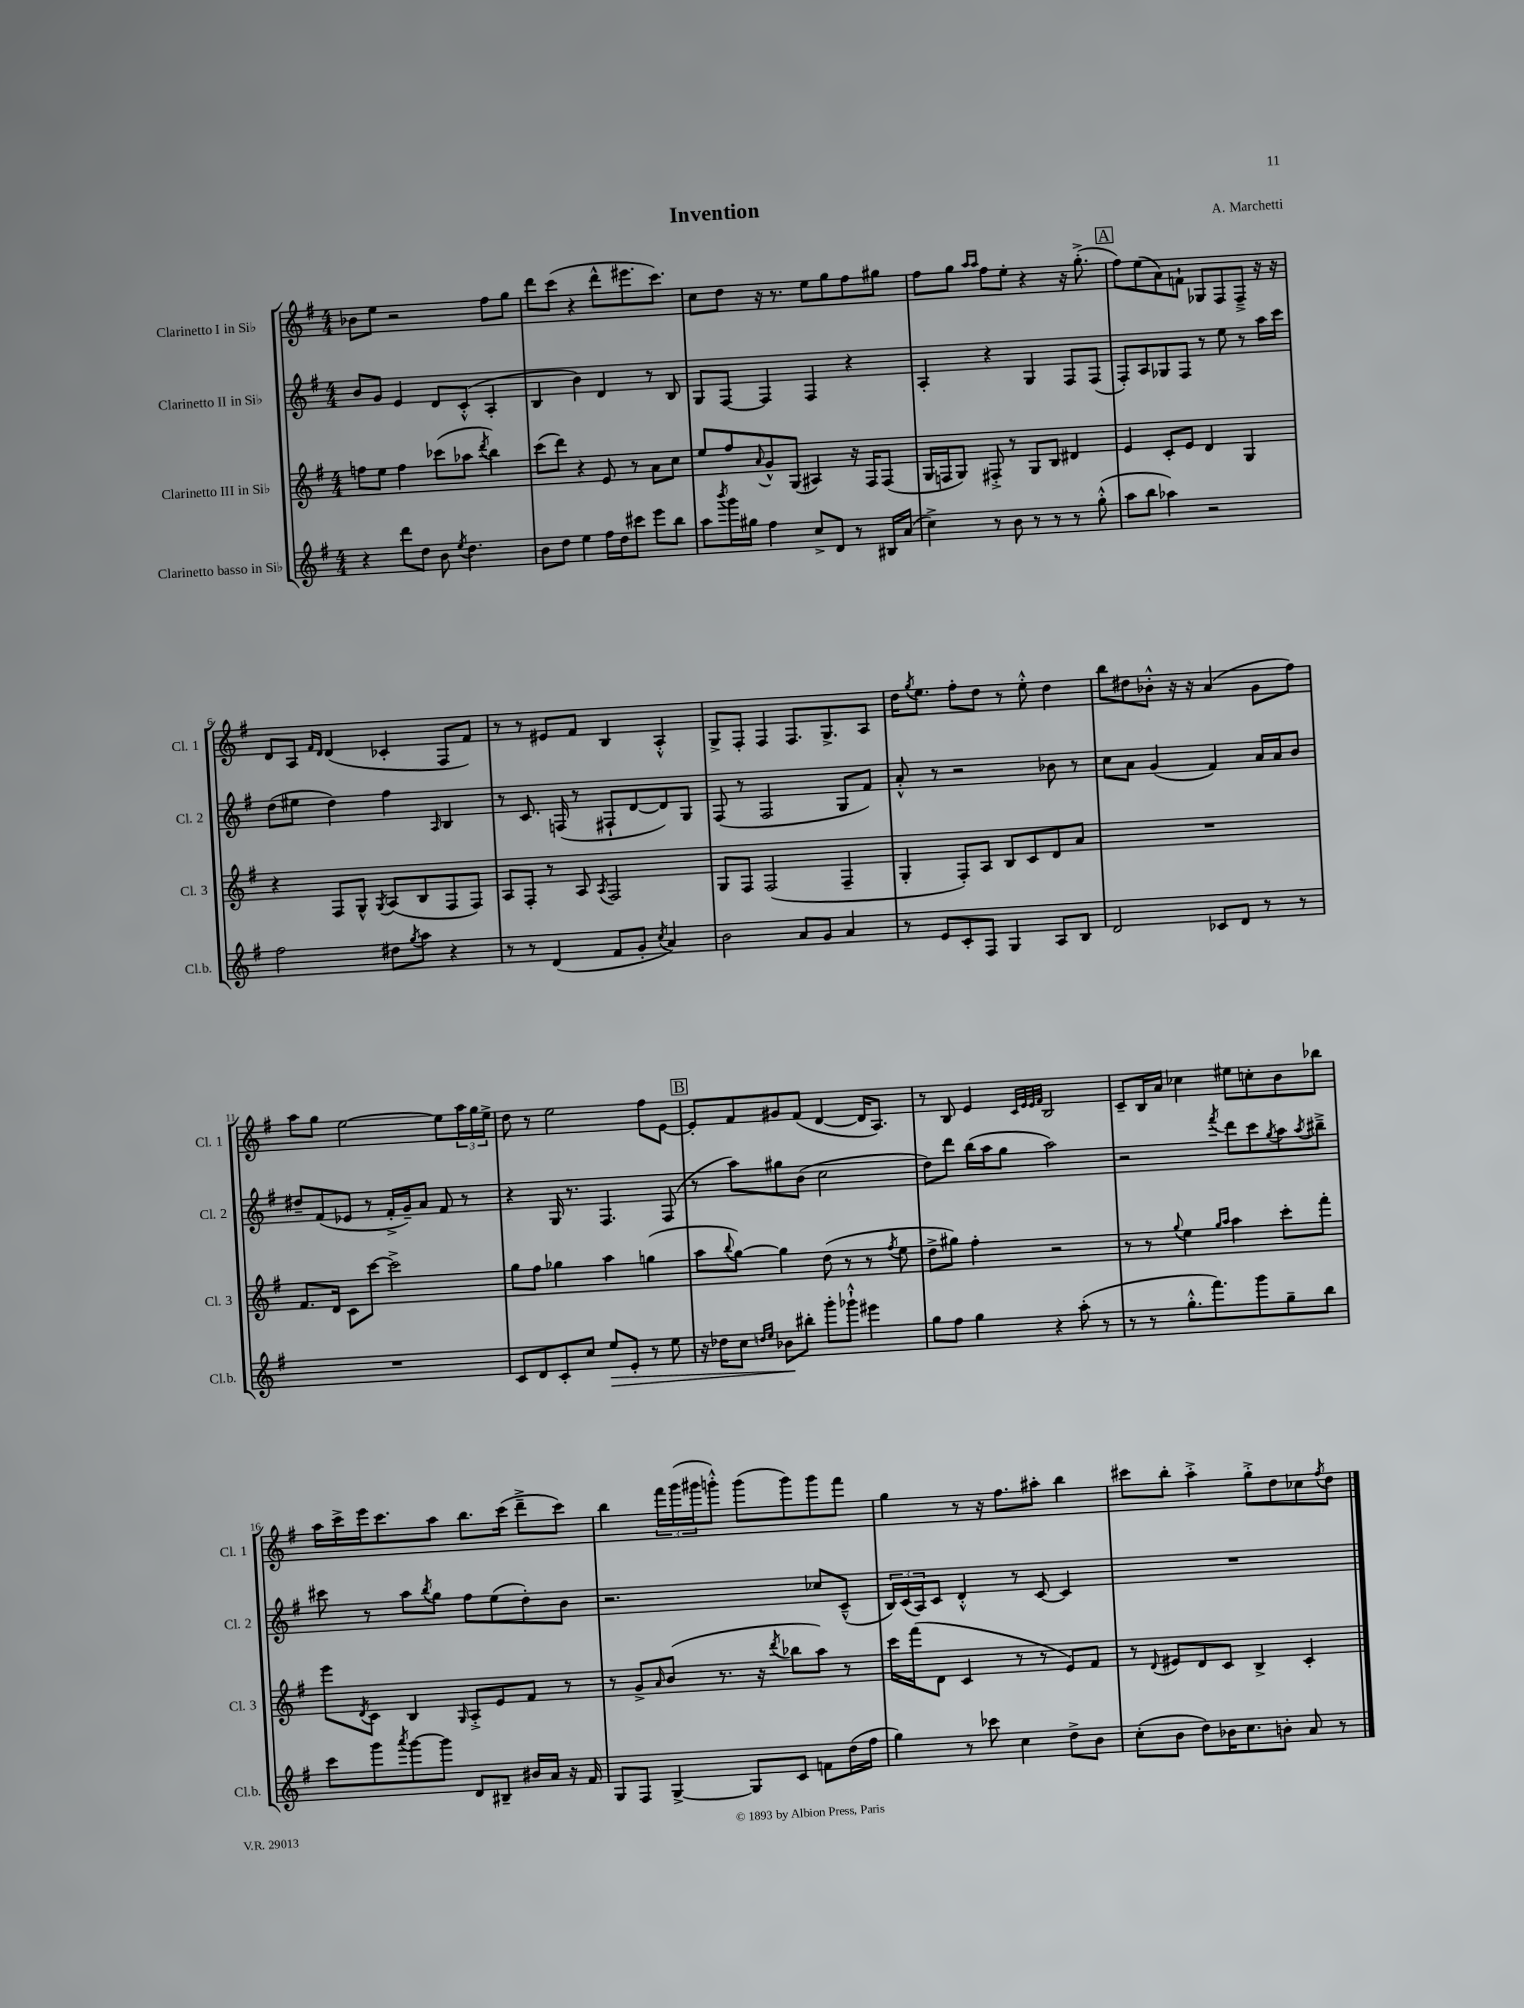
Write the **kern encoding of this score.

**kern	**kern	**kern	**kern
*staff4	*staff3	*staff2	*staff1
*clefG2	*clefG2	*clefG2	*clefG2
*k[f#]	*k[f#]	*k[f#]	*k[f#]
*M4/4	*M4/4	*M4/4	*M4/4
4r	8ff\L	8b/L	8b-\L
.	8ee\J	8g/J	8ee\J
8ddd\L	4ff\	4e/	2r
8dd\J	.	.	.
8b\	(8ccc-\L	8d/L	.
8qee/	.	.	.
4.dd\	8aa-\J	(8c'^^/J	.
.	8qddd/	.	.
.	4bb\)	4A'/	8ff#\L
.	.	.	8gg\J
=	=	=	=
8b\L	(8ccc\L	4B/	8ddd\L
8dd\J	8ddd\J)	.	(8ccc\J
4ee\	4r	4b\)	4r
16ff#\LL	8e/	4d/	8ddd^^\L
16dd\J	.	.	.
8ccc#\J	8r	.	8.eee#\
8eee\L	8a\L	8r	.
.	.	.	8.ccc\J)
8bb\J	8cc\J	8B/	.
=	=	=	=
8aa\L	8ee/L	8G/L	8cc\L
8qbbb/	.	.	.
16ggg\L	8ff#/	[8F#/J	8dd\J
16gg#\JJ	.	.	.
.	8qqa/	.	.
4ff#\	8g^^/	4F#/]	16r
.	.	.	8.r
.	(8G/J	.	.
8cc^/L	4A#/)	4F#/	8ee\L
8d/J	.	.	8gg\
8r	16r	4r	8ff#\
.	16F#/LK	.	.
16B#/LL	(8F#/J	.	8gg#\J
(16a/JJ	.	.	.
=	=	=	=
4cc^\)	16G/LL	4A'/	8ff#\L
.	16F/J	.	.
.	8G/J)	.	8gg\J
.	.	.	16qqaa/LL
.	.	.	16qqaa/JJ
8r	8F#'^/	4r	8ff#\L
8b\	8r	.	8ee'\J
8r	8G/L	4G/	4r
8r	8B/J	.	.
8r	4d#/	8F#/L	16r
.	.	.	(8.gg'^\
(8gg'^^\	.	(8F#/J	.
=	=	=	=
8aa\L	4e/	8F#'/L)	8ff#\L)
8bb\J	.	8A/	(8ee\
4aa-\)	8c'/L	8G-/	8a\)
.	8e/J	8F#/J	8f`\J
2r	4d/	8r	8G-/L
.	.	8ee\	8F#/
.	4G/	8r	8F#~^/J
.	.	16aa\LL	16r
.	.	16ccc\JJ	16r
=	=	=	=
2ff#\	4r	(8dd\L	8d/L
.	.	8ee#\J	8A/J
.	.	.	16qqf#/LL
.	.	.	16qqd/JJ
.	8F#/L	4dd\)	(4d/
.	8G^^/J	.	.
.	8qG/	.	.
8dd#\L	(8A/L	4ff#\	4c-'/
8qgg/	.	.	.
8aa\J	8B/	.	.
.	.	16qqA/	.
4r	8F#/	4B/	8F#/L
.	8F#/J)	.	8f#/J)
=	=	=	=
8r	8A/L	8r	8r
8r	8F#'/J	8.c/	8r
(4d/	8r	.	8e#/L
.	.	(16F/	.
.	8A/	8r	8f#/J
.	8qA/	.	.
8f#/L	2F#/	8F#`/L	4B/
8g'/J	.	[8d/	.
8qcc/	.	.	.
4a/)	.	8d/])	4A'^^/
.	.	8G/J	.
=	=	=	=
2b\	8G/L	(8F#/	8G^/L
.	8F#/J	8r	8F#'/J
.	(2F#/	2F#/	4F#/
8a/L	.	.	8.F#/L
8g/J	.	.	.
.	.	.	8.G^/
4a/	4F#~/	8G/L	.
.	.	8f#/J)	8A/J
=	=	=	=
8r	4G'/	8a'^^/	16dd\LK
.	.	.	8qgg/
.	.	.	8.ee\J
8e/L	.	8r	.
8c'/	8F#'/L)	2r	8ff#'\L
8F#/J	8A/J	.	8dd\J
4G/	8B/L	.	8r
.	8c/	.	8ee'^^\
8A/L	8d/	8b-\	4dd\
8B/J	8a/J	8r	.
=	=	=	=
2d/	1r	8cc\L	8bb\L
.	.	8a\J	8dd#\
.	.	(4g/	8b-'^^\J
.	.	.	16r
.	.	.	16r
8c-/L	.	4f#/)	(4a/
8d/J	.	.	.
8r	.	16a/LL	8g\L
.	.	16a/J	.
8r	.	8b/J	8ff#\J)
=	=	=	=
1r	8.f#/L	8dd#~/L	8aa\L
.	.	(8f#/	8gg\J
.	16d/Jk	.	.
.	8c\L	8e-/J	[2ee\
.	[8ccc\J	8r	.
.	2ccc^\]	16f#'^/LL	.
.	.	16g~/J)	.
.	.	8a/J	.
.	.	8f#/	8ee\]L
.	.	8r	24aa\L
.	.	.	24gg\
.	.	.	24ee^\JJ
=	=	=	=
8c/L	8gg\L	4r	8dd\
8d/	8ff#\J	.	8r
8c'/	4gg-\	16G/	2ee\
.	.	8.r	.
8cc/J	.	.	.
8ee/L	4aa\	4.F#/	.
8e'/J	.	.	.
8r	(4gg\	.	8ff#\L
8ee\	.	(8F#/	[8e\J
=	=	=	=
16r	8aa\L	8r	8e'/]L
16dd-\LK	.	.	.
.	8qqbb/	.	.
8cc\J	[8gg\J)	8aa\L)	8f#/
16qqdd/LL	.	.	.
16qqee/JJ	.	.	.
8b-\L	4gg\]	8gg#\	8g#/
8bb#'\J	.	(8b\J	(8f#/J
8ggg'\L	(8dd\	2cc\	[4d/
8ggg-`^^\J	8r	.	.
4eee#\	8r	.	16d/]LK
.	.	.	8.A/J)
.	8qff#/	.	.
.	8ee\	.	.
=	=	=	=
8gg\L	8dd^\L	8dd\L)	8r
8ff#\J	8gg#\J)	8ddd\J	8B/
4gg\	4ff#'\	(16bb\LL	4e/
.	.	16aa\J	.
.	.	8gg\J	.
.	.	.	32qqc/LLL
.	.	.	32qqe/
.	.	.	32qqe/
.	.	.	32qqf#/JJJ
4r	2r	2aa\)	2B/
(8aa'\	.	.	.
8r	.	.	.
=	=	=	=
8r	8r	2r	8c~/L
8r	8r	.	16B/L
.	.	.	16a/JJ
.	8qqgg/	.	.
8.gg'^^\L	4ee\	.	4cc-\
8.fff#\)	.	.	.
.	16qqgg/LL	.	.
.	16qqaa/JJ	8qfff#/	.
.	4aa\	8ddd\L	8ee#\L
8ggg\	.	8ccc\	8cc'\
.	.	8qgg/	.
8gg~\	8ccc'\L	8aa\	8b\
.	.	8qaa/	.
8bb\J	8fff#'\J	8bb#~^\J	8bb-\J
=	=	=	=
8ccc\L	8eee\L	8ccc#\	16aa\LL
.	.	.	16ccc^\
.	8qd/	.	.
8ggg\	8c\J	8r	16eee\J
.	.	.	8.ccc\
8qaaa/	.	.	.
[8ggg\	4B/	8aa\L	.
.	.	8qbb/	.
8ggg\]J	.	8gg\J	8aa\J
.	16qqG/	.	.
8d/L	8A'^/L	8ff#\L	8.bb\L
8B#~/J	8e/	(8ee\	.
.	.	.	(16ccc\Jk
16b#/LL	8f#/J	8dd'\)	8ddd~^\L
16a/JJ	.	.	.
16r	8r	8b\J	8ccc\J)
16f#/	.	.	.
=	=	=	=
8G/L	8r	2.r	4bb\
8F#/J	8g^/L	.	.
.	16qqa/	.	.
[4G^/	(8b/J	.	24fff#\LL
.	.	.	(24ggg\
.	.	.	24ggg#\J
.	8.r	.	8ggg'^^\J)
8G/]L	.	.	(8ggg\L
.	16r	.	.
.	8qddd/	.	.
8c/J	8bb-\L	.	8ggg\)
8f\L	8aa\J)	8cc-/L	8ggg\
(16dd\L	8r	(8c~^^/J	8fff#\J
16ff#\JJ	.	.	.
=	=	=	=
4gg\)	16ccc\LL	24B/LL)	4gg\
.	.	(24c/	.
.	(16fff#\J	.	.
.	.	24A/J)	.
.	8d\J	8c/J	.
8r	4c/	4d'^^/	8r
8ccc-\	.	.	16r
.	.	.	8.ff#\L
4cc\	8r	8r	.
.	8r	[8c/	8aa#'\J
8dd^\L	8e/L)	4c/]	4bb\
8b\J	8f#/J	.	.
=	=	=	=
(8cc'\L	8r	1r	8ccc#\L
.	8qqd/	.	.
8b\J	8e#/L	.	8bb'\J
8dd\L)	8d/	.	4aa'^\
16b-\K	8c/J	.	.
8.cc\	.	.	.
.	4B^/	.	8gg'^\L
8b'\J	.	.	8dd\
8a/	4c'/	.	8cc-\
.	.	.	8qff#/
8r	.	.	8dd\J
==	==	==	==
*-	*-	*-	*-
